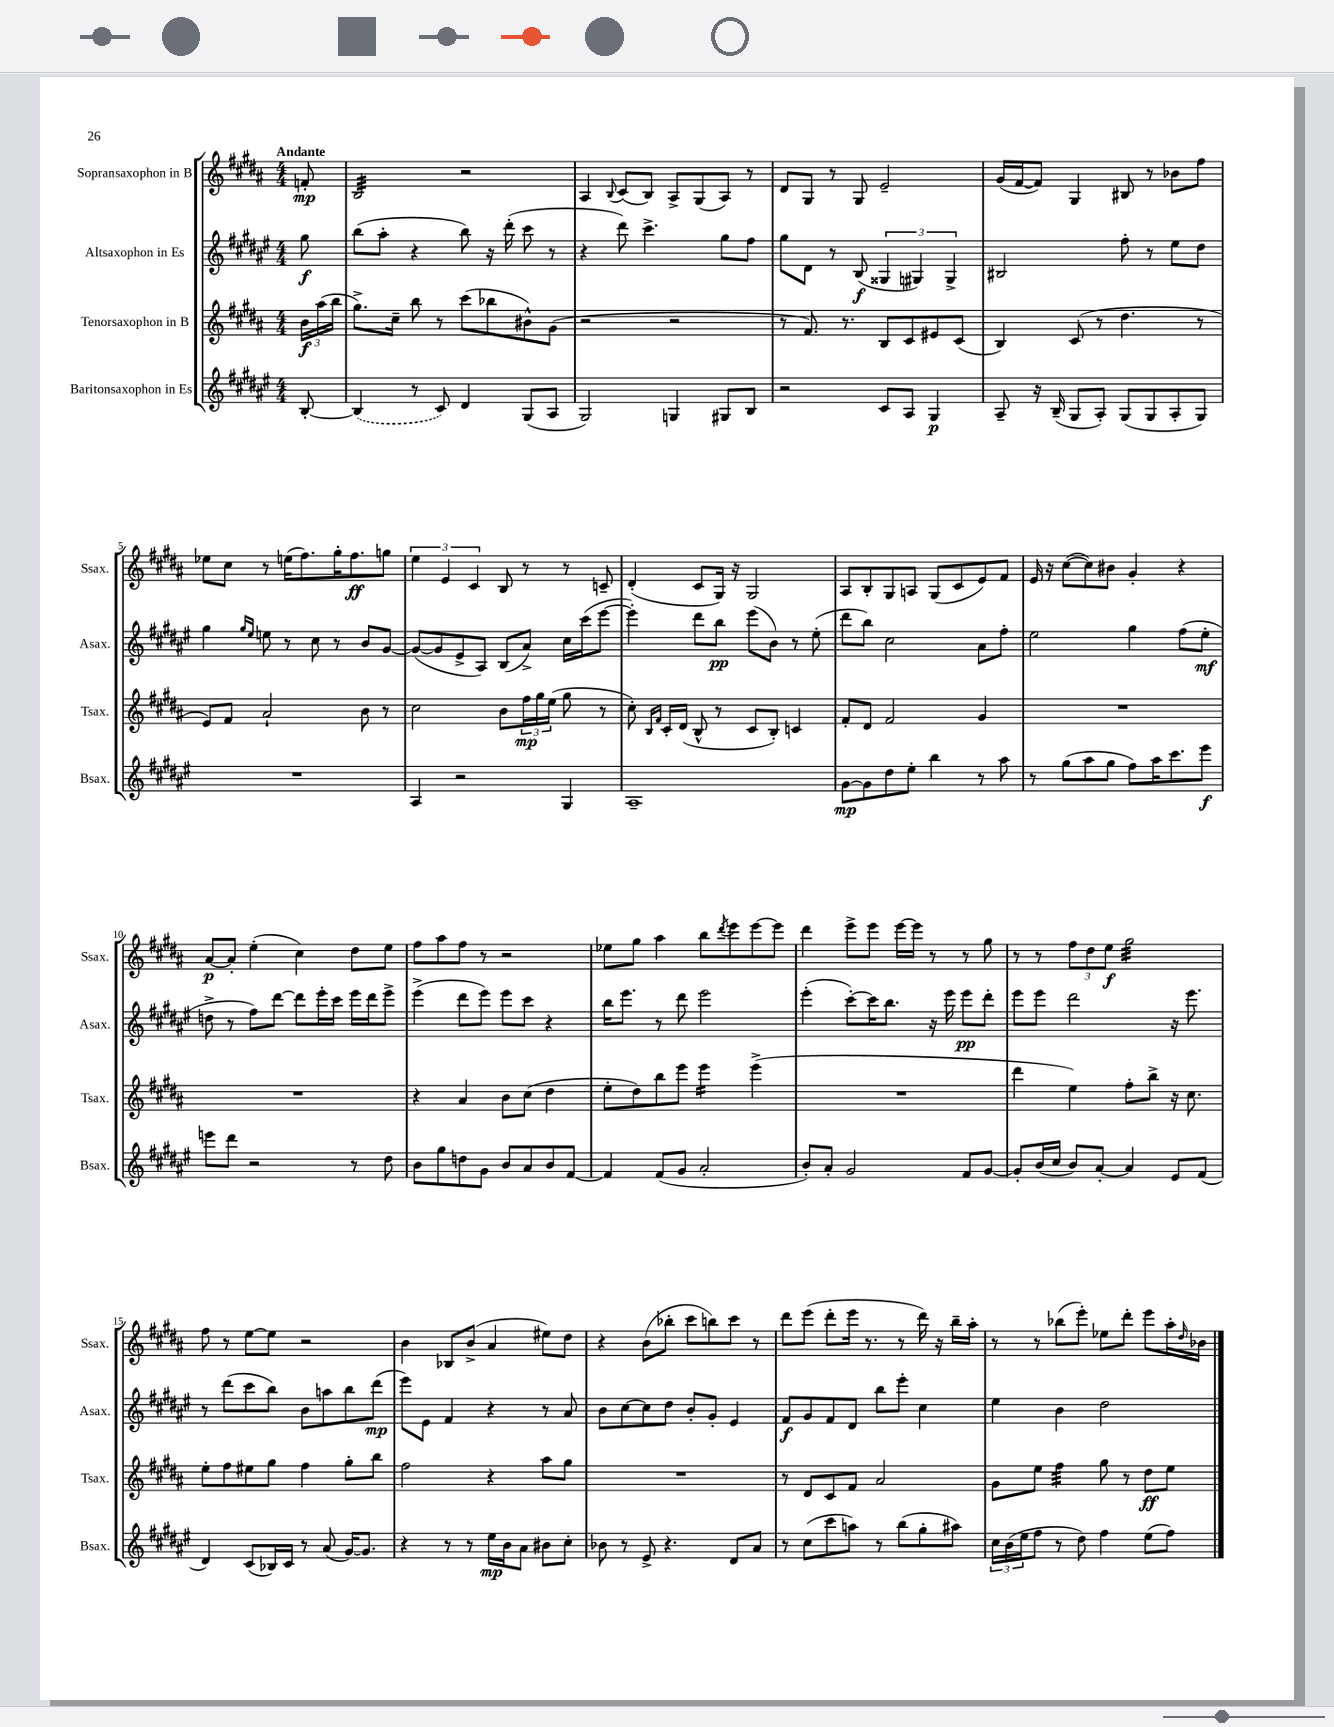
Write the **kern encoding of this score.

**kern	**kern	**kern	**kern
*staff4	*staff3	*staff2	*staff1
*clefG2	*clefG2	*clefG2	*clefG2
*k[f#c#g#d#a#e#]	*k[f#c#g#d#a#]	*k[f#c#g#d#a#e#]	*k[f#c#g#d#a#]
*M4/4	*M4/4	*M4/4	*M4/4
[8B'	24b	8gg#	8f'
.	(24aa#	.	.
.	24bb	.	.
=	=	=	=
(4B]	8.gg#^)	(8bb	2B
.	.	8aa#'	.
.	16cc#~	.	.
8r	8bb	4r	.
8c#)	8r	.	.
4d#	(8ccc#	8bb)	2r
.	8bb-	16r	.
.	.	(16ddd#'	.
(8G#	8b#^^)	8ccc#	.
8A#	(8g#	8r	.
=	=	=	=
2G#)	2r	4r	4A#
.	.	.	8qqB
.	.	8ddd#)	(8c#
.	.	4.ccc#^	8B)
4G	2r	.	8A#^
.	.	.	(8G#
8G#	.	8gg#	8A#)
8B	.	8ff#	8r
=	=	=	=
2r	8r	8gg#	8d#
.	8.f#)	8d#	8G#
.	.	8r	8r
.	8.r	.	.
.	.	(8B	8G#
8c#	8B	6G##	2e~
8A#	8c#	.	.
.	.	6G#)	.
4G#	8e#	.	.
.	.	6G#^	.
.	(8c#	.	.
=	=	=	=
8A#~	4B)	2B#	(16g#
.	.	.	[16f#
16r	.	.	8f#])
(16B~	.	.	.
8G#	(8c#	.	4G#
8A#')	8r	.	.
(8G#	4.dd#	8ff#'	8B#
8G#	.	8r	8r
8A#'	.	8ee#	8b-
8G#)	8r	8dd#	8ff#
=	=	=	=
1r	8e)	4gg#	8ee-
.	8f#	.	8cc#
.	.	16qqgg#	.
.	.	16qqee#	.
.	2a#`	8ee	8r
.	.	8r	(16ee
.	.	.	8.ff#)
.	.	8cc#	.
.	.	8r	16gg#'
.	.	.	8.ff#
.	8b	8b	.
.	8r	[8g#	8gg
=	=	=	=
4A#	2cc#	(8g#_	6ee
.	.	8g#]	.
.	.	.	6e
2r	.	8e#^	.
.	.	.	6c#
.	.	8A#)	.
.	8b	(8B	8B
.	24ff#	8a#^)	8r
.	24gg#	.	.
.	(24ee	.	.
4G#	8gg#	16cc#	8r
.	.	(16ccc#	.
.	8r	[8eee#	8c~
=	=	=	=
1A#~	8cc#')	4eee#'])	(4d#'
.	16qqB	.	.
.	16qqf#	.	.
.	16c#'	.	.
.	(16d#	.	.
.	8B^^	8ddd#	8c#
.	8r	8bb	16G#)
.	.	.	16r
.	8c#	(8eee#	2G#
.	8B')	8b)	.
.	4c	8r	.
.	.	(8ee#'	.
=	=	=	=
[8g#	8f#'	8ddd#	8A#
8g#]	8d#	8bb)	8B'
8dd#	2f#	2cc#	8G#
8ee#'	.	.	8A
4bb	.	.	(8G#
.	.	.	8c#
8r	4g#	8a#	8e)
8aa#	.	8ff#'	8f#
=	=	=	=
8r	1r	2ee#	16e
.	.	.	16r
(8gg#	.	.	([8cc#
8aa#	.	.	8cc#])
8gg#	.	.	8b#
8ff#)	.	4gg#	4g#'
16aa#	.	.	.
8.ccc#	.	.	.
.	.	(8ff#	4r
8eee#	.	8ee#'	.
=	=	=	=
8eee	1r	8dd^	[8a#
8ddd#	.	8r	8a#']
2r	.	8ff#)	(4ee'
.	.	[8ddd#	.
.	.	8ddd#]	4cc#)
.	.	16eee#'	.
.	.	16ccc#	.
8r	.	16eee#	8dd#
.	.	16ddd#	.
8dd#	.	8eee#^	8ee
=	=	=	=
8b	4r	(4eee#^	8ff#
8gg#	.	.	8aa#
8dd	4a#	8ddd#	8ff#
8g#	.	8eee#)	8r
8b	8b	8eee#	2r
8a#	(8cc#	8ccc#	.
8b	4dd#	4r	.
[8f#	.	.	.
=	=	=	=
4f#]	8ee'	16bb	8ee-
.	.	8.eee#	.
.	8dd#)	.	8gg#
(8f#	8bb	8r	4aa#
8g#	8eee	8ddd#	.
2a#'	4eee	2eee#	8bb
.	.	.	8qddd#
.	.	.	8eee
.	(4eee^	.	[8eee
.	.	.	8eee]
=	=	=	=
8b')	1r	(4eee#'	4ddd#
8a#'	.	.	.
2g#	.	[8ccc#')	8eee^
.	.	16ccc#]	8eee
.	.	8.bb	.
.	.	.	[16eee
.	.	.	16eee]
.	.	16r	8r
.	.	16eee#	.
8f#	.	8eee#	8r
[8g#	.	8ddd#'	8gg#
=	=	=	=
8g#']	4ddd#	8eee#	8r
(16b	.	8eee#	8r
16cc#	.	.	.
8b)	4ee)	2ddd#	12ff#
.	.	.	12dd#
[8a#'	.	.	.
.	.	.	12ee
4a#]	8ff#'	.	2gg#
.	8bb^	.	.
8e#	16r	16r	.
.	8.cc#	8.eee#	.
(8f#	.	.	.
=	=	=	=
4d#)	8ee'	8r	8ff#
.	8ff#	(8ddd#	8r
(8c#	8ee#	8ccc#	[8ee
16B-)	8gg#	8bb)	8ee]
16c#	.	.	.
8r	4ff#	8b	2r
(8a#	.	8aa	.
[16g#)	8gg#'	8bb	.
8.g#]	.	.	.
.	8bb	(8ddd#	.
=	=	=	=
4r	2ff#	8eee#)	4b
.	.	8e#	.
8r	.	4f#	8B-
8r	.	.	(8b^
16ee#	4r	4r	4a#
16b	.	.	.
8a#	.	.	.
8b#	8aa#	8r	8ee#)
8cc#'	8gg#	8a#	8dd#
=	=	=	=
8b-	1r	8b	4r
8r	.	[8cc#	.
8e#^	.	8cc#]	(8b
4.r	.	8dd#	8bb-'
.	.	8b'	8ccc#
.	.	8g#'	8bb)
8d#	.	4e#	8ccc#
8a#	.	.	8r
=	=	=	=
8r	8r	8f#	8ddd#
(8cc#	8d#	8g#	(8eee
8ccc#	8c#	8f#	8ddd#'
8aa)	8f#	8d#	16eee
.	.	.	8.r
8r	2a#	8bb	.
(8bb	.	8eee#'	8r
8gg#'	.	4cc#	16ddd#)
.	.	.	16r
8aa#)	.	.	16bb~
.	.	.	16aa#'
=	=	=	=
24cc#	8g#	4ee#	8r
(24b	.	.	.
24ee#	.	.	.
8ff#	8ee	.	8r
8r	4ff#	4b	(8bb-
8dd#)	.	.	8eee')
4ff#	8gg#	2dd#	8ee-
.	8r	.	8ddd#'
(8ee#	8dd#	.	8eee
8ff#)	8ee	.	16aa#'
.	.	.	16qqdd#
.	.	.	16b-
==	==	==	==
*-	*-	*-	*-
